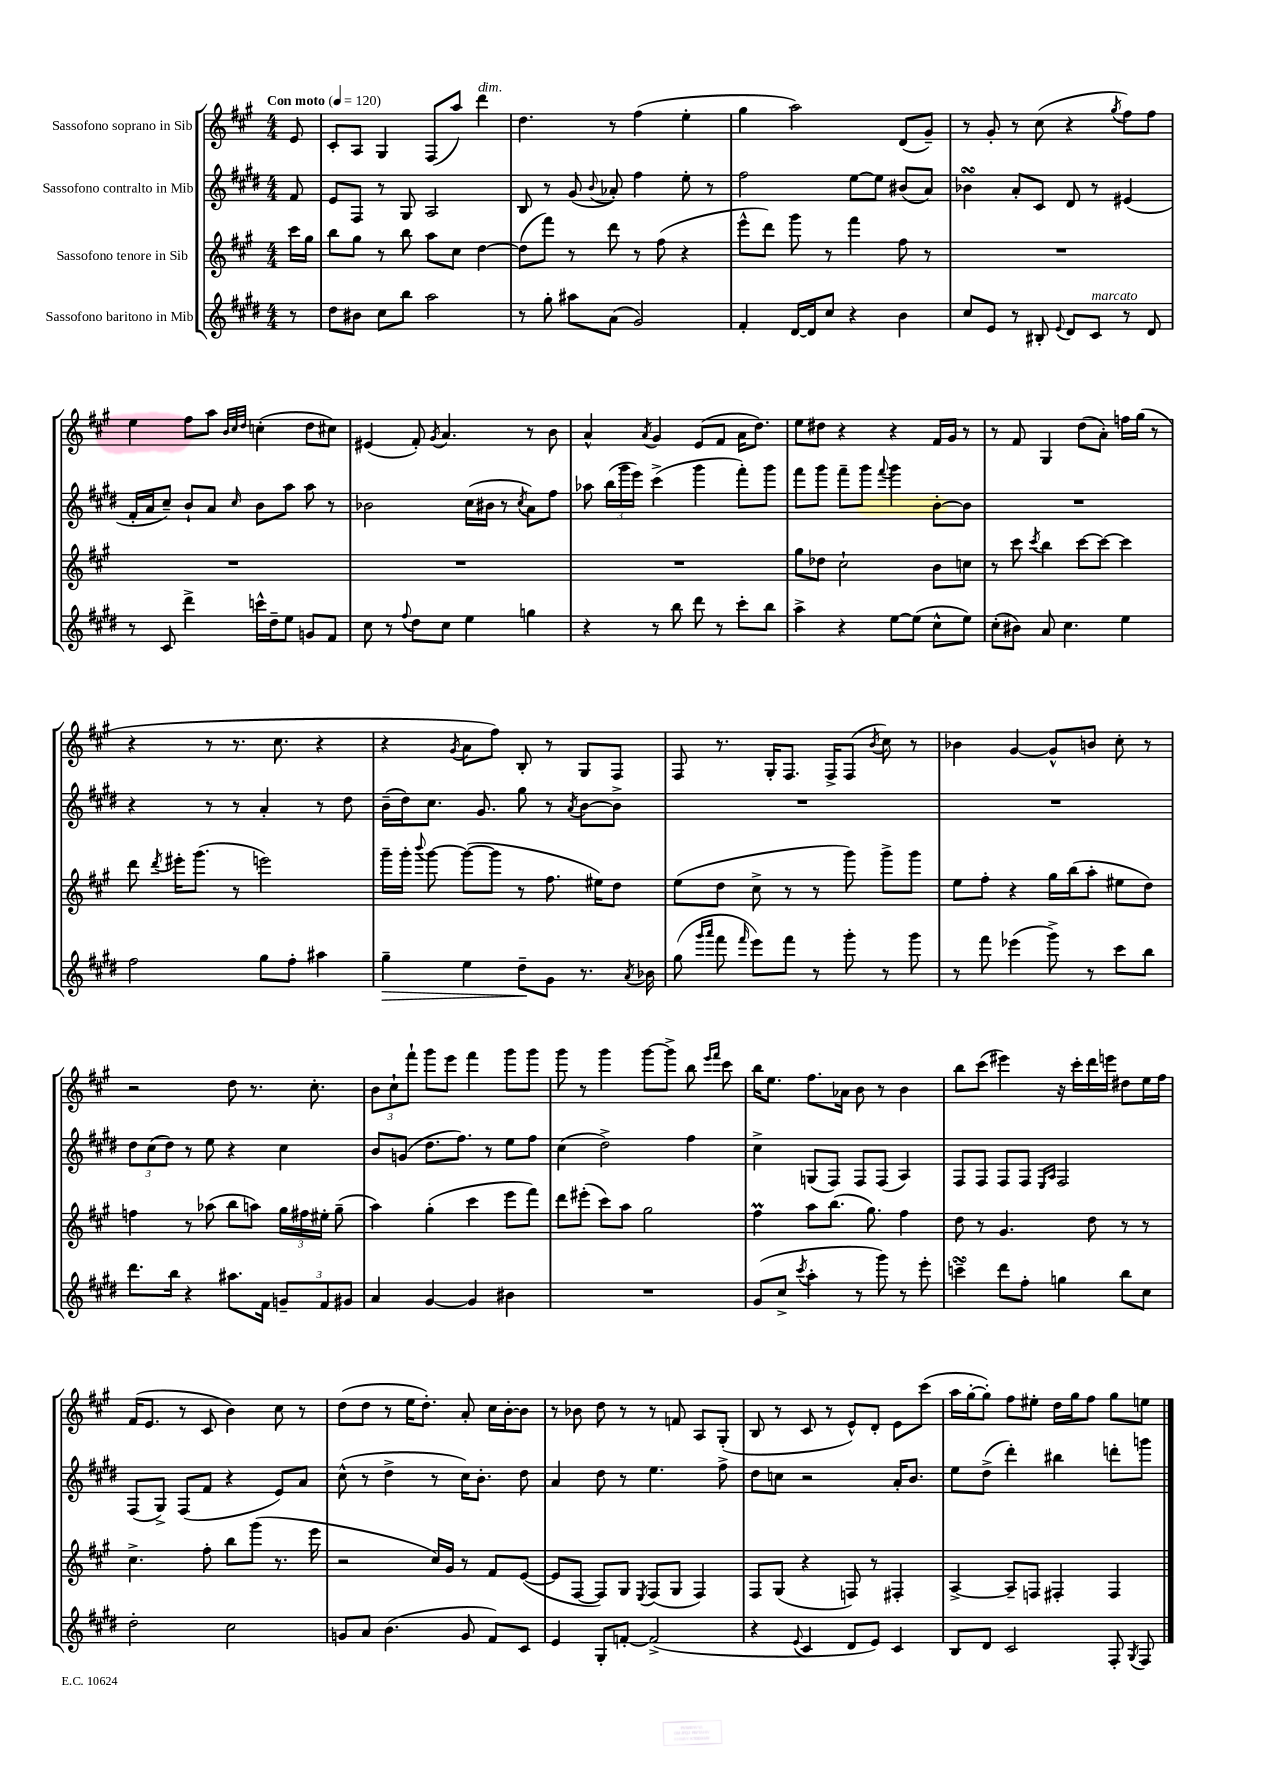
<<
\new StaffGroup <<
\new Staff = "s0" \with { instrumentName = "Sassofono soprano in Sib" } {
    \clef treble \key a \major \numericTimeSignature \time 4/4 \partial 8 \tempo "Con moto" 4 = 120
    \autoBeamOff e'8 |
    cis'8[-. a8] gis4 fis8[( a''8]) d'''4^\markup { \italic "dim." } |
    d''4. r8 fis''4( e''4-. |
    gis''4 a''2) d'8[( gis'8]--) |
    r8 gis'8-. r8 cis''8( r4 \acciaccatura { gis''8 } fis''8[) fis''8] |
    e''4 fis''8[ a''8] \grace { b'32[ cis''32 d''32] } c''4-.( d''8[ cis''8]) |
    eis'4( fis'8-.) \acciaccatura { gis'8 } a'4. r8 b'8 |
    a'4-^ \acciaccatura { a'8 } gis'4 e'8[( fis'8] a'16[ d''8.]) |
    e''8[ dis''8] r4 r4 fis'16[ gis'16] r8 |
    r8 fis'8 gis4 d''8[( a'8]-.) f''16[ gis''16]( r8 |
    r4 r8 r8. cis''8. r4 |
    r4 \acciaccatura { gis'8 } a'8[ fis''8]) b8-. r8 gis8[ fis8] |
    fis8 r8. gis16[-. fis8.] fis16[-> fis8]( \acciaccatura { b'8 } cis''8) r8 |
    bes'4 gis'4~ gis'8[-^ b'8] cis''8-. r8 |
    r2 d''8 r8. cis''8.-. |
    \tuplet 3/2 { b'8[ cis''8-! fis'''8]-! } gis'''8[ e'''8] fis'''4 gis'''8[ gis'''8] |
    gis'''8 r8 gis'''4 gis'''8[~ gis'''8]-> b''8 \grace { e'''16[ fis'''16] } cis'''8 |
    b''16[ e''8.] fis''8.[ aes'16] b'8 r8 b'4 |
    b''8[ cis'''8]( eis'''4) r16 cis'''16[-. d'''16 e'''16] dis''8[ e''16 fis''16] |
    fis'16[( e'8.] r8 cis'8 b'4) cis''8 r8 |
    d''8[( d''8] r8 e''16[ d''8.]-.) a'8-. cis''16[ b'16~-. b'8] |
    r8 bes'8 d''8 r8 r8 f'8 a8[ gis8]-.( |
    b8 r8 cis'8 r8 e'8[-^) d'8]-. e'8[ cis'''8]( |
    a''16[ gis''16~-. gis''8]-.) fis''8[ eis''8]-. d''16[ gis''16 fis''8] gis''8[ e''8] \bar "|." |
}
\new Staff = "s1" \with { instrumentName = "Sassofono contralto in Mib" } {
    \clef treble \key e \major \numericTimeSignature \time 4/4 \partial 8
    \autoBeamOff fis'8 |
    e'8[ fis8] r8 gis8 a2 |
    b8 r8 gis'8( \appoggiatura { b'8 } aes'8-.) fis''4 e''8-. r8 |
    fis''2 e''8[~ e''8] bis'8[( a'8]) |
    bes'4\turn a'8[-. cis'8] dis'8 r8 eis'4( |
    fis'16[-. a'16 cis''8]--) b'8[-! a'8] \grace { cis''16 } b'8[ a''8] a''8 r8 |
    bes'2 cis''16[( bis'16] r8 \acciaccatura { cis''8 } a'8[) fis''8] |
    aes''8 \tuplet 3/2 { b''16[( gis'''16 e'''16]) } cis'''4->( gis'''4 fis'''8[-.) gis'''8] |
    fis'''8[ gis'''8] fis'''8[-- gis'''8] \appoggiatura { fis'''8 } gis'''4 b'8[~-. b'8] |
    R1 |
    r4 r8 r8 a'4-. r8 dis''8 |
    b'16[--( dis''16) cis''8.] gis'8. gis''8 r8 \acciaccatura { a'8 } b'8[~ b'8]-> |
    R1 |
    R1 |
    \tuplet 3/2 { dis''8[ cis''8( dis''8]) } r8 e''8 r4 cis''4 |
    b'8[ g'8]( dis''8.[ fis''8.]) r8 e''8[ fis''8] |
    cis''4( dis''2->) fis''4 |
    cis''4-> g8[( fis8]) fis8[ fis8]( a4) |
    fis8[ fis8] fis8[ fis8] \grace { e16[ a16] } fis2 |
    fis8[( gis8]->) fis8[( fis'8] r4 e'8[) a'8] |
    cis''8-^( r8 dis''4-> r8 cis''16[) b'8.]-. dis''8 |
    a'4 dis''8 r8 e''4. fis''8-> |
    dis''8[ c''8] r2 a'16[-. b'8.] |
    e''8[ dis''8]->( dis'''4-.) bis''4 d'''8[-. g'''8] \bar "|." |
}
\new Staff = "s2" \with { instrumentName = "Sassofono tenore in Sib" } {
    \clef treble \key a \major \numericTimeSignature \time 4/4 \partial 8
    \autoBeamOff cis'''16[ gis''16] |
    b''8[ gis''8] r8 b''8 a''8[ cis''8] d''4~ |
    d''8[( fis'''8]) r8 d'''8 r8 fis''8( r4 |
    e'''8[-^ d'''8]) gis'''8 r8 fis'''4 fis''8 r8 |
    R1 |
    R1 |
    R1 |
    R1 |
    gis''8[ des''8] cis''2-! b'8[ c''8] |
    r8 cis'''8 \acciaccatura { cis'''8 } b''4 cis'''8[~ cis'''8]~ cis'''4 |
    d'''8 \acciaccatura { d'''8 } eis'''16[-. gis'''8.]( r8 e'''2) |
    gis'''16[-- gis'''16]-. \appoggiatura { b'''8 } gis'''8~ gis'''8[~( gis'''8] r8 fis''8. eis''16[) d''8] |
    e''8[( d''8] cis''8-> r8 r8 gis'''8) gis'''8[-> gis'''8] |
    e''8[ fis''8]-. r4 gis''16[ b''16( a''8]-. eis''8[ d''8]) |
    f''4 r8 aes''8( b''8[ a''8]) \tuplet 3/2 { gis''16[ fis''16 eis''16]-. } gis''8--( |
    a''4) gis''4-.( cis'''4 e'''8[ fis'''8]) |
    d'''8[ eis'''8]-.( cis'''8[) a''8] gis''2 |
    fis''4\prall a''8[ b''8.]( gis''8.) fis''4 |
    d''8 r8 gis'4. d''8 r8 r8 |
    cis''4.-> fis''8-. b''8[ gis'''8]( r8. e'''16 |
    r2 cis''16[) gis'16] r8 fis'8[ e'8]~( |
    e'8[ fis8]~ fis8[) gis8] \acciaccatura { e8 } fis8[( gis8] fis4) |
    fis8[ gis8]( r4 f8) r8 fis4-. |
    a4~-> a8[-- f8] fis4-. fis4 \bar "|." |
}
\new Staff = "s3" \with { instrumentName = "Sassofono baritono in Mib" } {
    \clef treble \key e \major \numericTimeSignature \time 4/4 \partial 8
    \autoBeamOff r8 |
    dis''8[ bis'8] cis''8[ b''8] a''2 |
    r8 gis''8-. ais''8[ a'8]( gis'2) |
    fis'4-. dis'16[~ dis'16 cis''8] r4 b'4 |
    cis''8[ e'8] r8 bis8-. \appoggiatura { e'8 } dis'8[ cis'8]^\markup { \italic "marcato" } r8 dis'8 |
    r8 cis'8 dis'''4-> c'''16[-^ dis''16-- e''8] g'8[ fis'8] |
    cis''8 r8 \appoggiatura { fis''8 } dis''8[ cis''8] e''4 g''4 |
    r4 r8 b''8 dis'''8 r8 cis'''8[-. b''8] |
    a''4-> r4 e''8[~ e''8]( cis''8[-^ e''8]) |
    cis''8[-.( bis'8]) a'8 cis''4. e''4 |
    fis''2 gis''8[ fis''8]-. ais''4 |
    gis''4--\> e''4 dis''8[--\! gis'8] r8. \acciaccatura { a'8 } bes'16 |
    gis''8( \grace { gis'''16[ a'''16] } fis'''8 \grace { fis'''16 } e'''8[) fis'''8] r8 gis'''8-. r8 gis'''8 |
    r8 fis'''8 ees'''4( gis'''8->) r8 cis'''8[ b''8] |
    dis'''8.[ b''16] r4 ais''8.[ fis'16] \tuplet 3/2 { g'8[-- fis'8 gis'8] } |
    a'4 gis'4~ gis'4 bis'4 |
    R1 |
    gis'8[( cis''8]-> \acciaccatura { cis'''8 } a''4-. r8 gis'''8) r8 e'''8-. |
    c'''4--\turn dis'''8[ fis''8]-. g''4 b''8[ cis''8] |
    dis''2-. cis''2 |
    g'8[ a'8] b'4.( g'8 fis'8[) cis'8] |
    e'4 gis8[-. f'8]~-. f'2->( |
    r4 \appoggiatura { e'8 } cis'4 dis'8[ e'8]) cis'4 |
    b8[ dis'8] cis'2 fis8-. \acciaccatura { gis8 } fis8 \bar "|." |
}
>>
>>
\layout { \context { \Score \remove "Bar_number_engraver" } }
